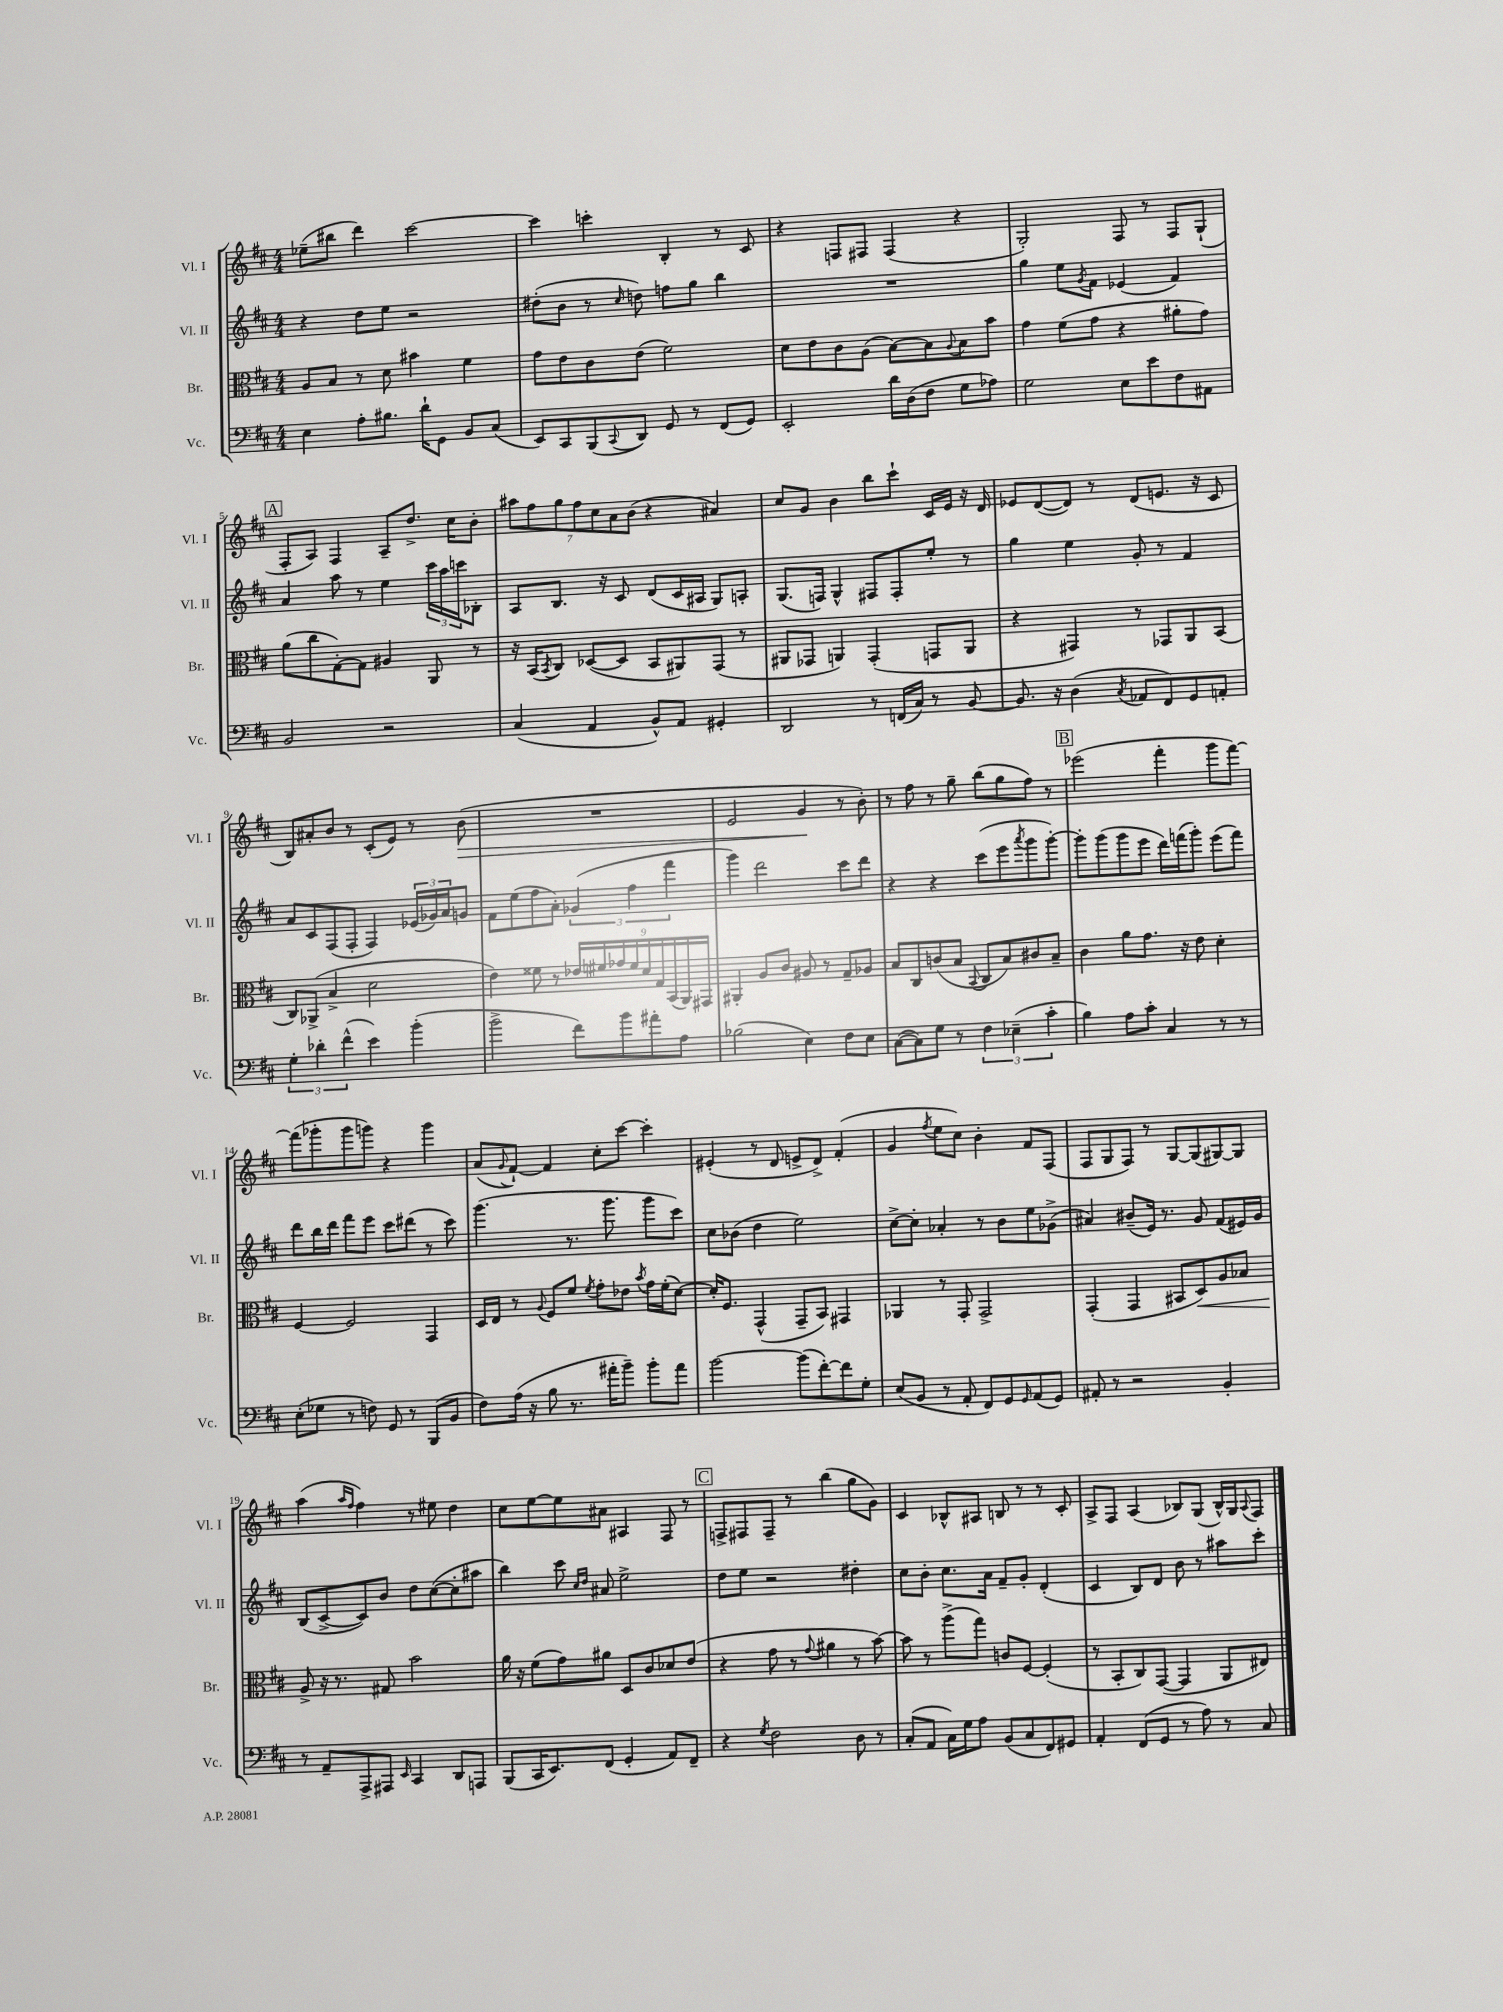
<<
\new StaffGroup <<
\new Staff = "s0" \with { instrumentName = "Vl. I" shortInstrumentName = "Vl. I" } {
    \clef treble \key d \major \numericTimeSignature \time 4/4
    ees''8--( bis''8 d'''4) cis'''2~ |
    cis'''4 c'''4-. b4-. r8 cis'8 |
    r4 f8 fis8 fis4( r4 |
    g2-.) fis8 r8 fis8 g8-!( |
    \mark \markup { \box "A" } fis8-. a8) fis4 a8-- d''8.-> cis''16 b'8-. |
    \tuplet 7/4 { ais''8 fis''8 g''8 fis''8 cis''8 a'8 b'8( } r4 ais'4) |
    cis''8 g'8 b'4 b''8 cis'''8-! cis'16 e'16 r16 d'16 |
    ees'8 d'8~( d'8) r8 d'8( e'8. r16 cis'8 |
    b8) ais'8-. b'8 r8 cis'8-.( e'8) r8 b'8\>( |
    R1 |
    e'2 g'4\! r8 b'8-.) |
    r8 fis''8 r8 g''8-- b''8( g''8 fis''8) r8 |
    \mark \markup { \box "B" } ees'''2( fis'''4-. g'''8 fis'''8~) |
    fis'''8( ges'''8-. ges'''8 g'''8) r4 g'''4 |
    a'8( \appoggiatura { g'8 } fis'8~-!) fis'4 cis''8-. cis'''8~ cis'''4-. |
    eis'4-.( r8 d'8 e'8-> d'8->) fis'4-.( |
    g'4 \acciaccatura { fis''8 } e''8 cis''8) b'4-. fis'8 fis8( |
    fis8 g8 fis8) r8 g8~ g8( gis8~) gis8 |
    a''4( \grace { a''16 fis''16 } fis''4) r8 eis''8 d''4 |
    cis''8 e''8~ e''8 ais'8 ais4 fis8 r8 |
    \mark \markup { \box "C" } f8-> fis8 fis8-- r8 b''4( g''8 g'8) |
    cis'4 bes8-^ ais8 b8 r8 r8 cis'8-. |
    a8-> fis8 a4( bes8) g8( bes16-^) g16 \appoggiatura { a8 } fis8 \bar "|." |
}
\new Staff = "s1" \with { instrumentName = "Vl. II" shortInstrumentName = "Vl. II" } {
    \clef treble \key d \major \numericTimeSignature \time 4/4
    r4 d''8 e''8 r2 |
    dis''8-.( b'8 r8 \grace { cis''16 } d''8) f''8 g''8 b''4 |
    R1 |
    g''4 e''8 \acciaccatura { g'8 } fis'8 ees'4( fis'4) |
    \mark \markup { \box "A" } a'4 a''8 r8 e''4 \tuplet 3/2 { cis'''16 a''16 c'''16 } bes8-. |
    a8 b8. r16 cis'8 d'8( cis'16 ais16 g8) a8-. |
    g8.( f16) g4-^ fis8 fis8-. e''8-. r8 |
    g''4 e''4 g'8-. r8 fis'4 |
    a'8 cis'8 fis8( fis8-. fis4) \tuplet 3/2 { ees'16( ges'16) a'16 } g'8 |
    fis'8 e''8( fis''8 a'8-.) \tuplet 3/2 { ges'4( fis''4 fis'''4 } |
    g'''4) d'''2 cis'''8 d'''8 |
    r4 r4 cis'''8( e'''8 \acciaccatura { a'''8 } g'''8 g'''8~-.) |
    \mark \markup { \box "B" } g'''8-. g'''8( g'''8 e'''8 d'''16) f'''16( g'''8-.) e'''8( f'''8) |
    d'''8 b''16 d'''16 fis'''8 e'''8 cis'''8 dis'''8( r8 cis'''8) |
    g'''4.( r8. g'''8. g'''8 cis'''8) |
    cis''8 bes'8( d''4 e''2) |
    cis''8~-> cis''8-. aes'4-. r8 b'8 e''8 ges'8->( |
    ais'4) bis'8--( e'16) r8. g'8 fis'8( eis'16) g'16 |
    b8( cis'8~-> cis'8) b'8 d''8 cis''8~( cis''8-. ais''8 |
    b''4) cis'''8 \grace { cis''16 d''16 } ais'8 e''2-> |
    \mark \markup { \box "C" } d''8 e''8 r2 dis''4-. |
    cis''8 b'8-. cis''8. a'16 fis'8-- g'8-. d'4-.( |
    cis'4 b8) d'8 b'8 r8 ais''8 cis'''8-. \bar "|." |
}
\new Staff = "s2" \with { instrumentName = "Br." shortInstrumentName = "Br." } {
    \clef alto \key d \major \numericTimeSignature \time 4/4
    a8 b8 r8 d'8 bis'4 fis'4 |
    g'8 e'8 cis'8 e'8( fis'2) |
    d'8 e'8 cis'8 a8( b8~) b8 \appoggiatura { a8 } b8 b'8 |
    g'4 fis'8( g'8 r4 ais'8-. g'8) |
    \mark \markup { \box "A" } a'8( cis''8 g8~-.) g8 ais4 a,8 r8 |
    r16 b,16( \acciaccatura { b,8 } cis8) des8~( des8 b,8 ais,8) g,8( r8 |
    ais,8 ges,8 a,4) ges,4-.( g,8 a,8 |
    r4 gis,4) r8 ges,8 a,8 b,8( |
    cis8) aes,8->( b4-> d'2 |
    e'4) fisis'8 r8 \tuplet 9/8 { ees'16 fis'16 ges'16 fis'16 d'16 g16 b,16( a,16) gis,16 } |
    ais,4-. a8 cis'8 ais8 r8 g8-- aes8 |
    b8 cis8 c'8( b8 \appoggiatura { b,8 } cis8 b8) cis'8 b8-- |
    \mark \markup { \box "B" } cis'4 a'8 g'8. r16 e'8 d'4-. |
    fis4~ fis2 g,4 |
    d16 e16 r8 \appoggiatura { a8 } fis8 fis'8 \acciaccatura { fis'8 } g'8-. ees'8 \acciaccatura { b'8 } g'16 fis'16-.( d'8~) |
    d'16-. fis8. g,4-^( g,8-- b,8) gis,4 |
    aes,4 r8 g,8-. g,2-> |
    g,4-.( g,4 bis,8 d8\<) a8 bes8 |
    a8->\! r16 r8. gis8 b'2 |
    a'16 r16 fis'8( g'8) ais'8 d8 cis'8 des'8 e'8( |
    \mark \markup { \box "C" } r4 g'8 r8 \appoggiatura { g'8 } ais'4 r8 b'8~) |
    b'8 r8 a''8->( g''8) c'8 fis8~ fis4-.( |
    r8 b,8-. cis8) g,8~( g,4 a,8 eis8) \bar "|." |
}
\new Staff = "s3" \with { instrumentName = "Vc." shortInstrumentName = "Vc." } {
    \clef bass \key d \major \numericTimeSignature \time 4/4
    e4 a8-. bis8. d'16-! g,8 b,8 cis8( |
    e,8) cis,8 b,,8( \appoggiatura { cis,8 } d,8) g,8 r8 fis,8( g,8) |
    e,2-. d'16 d16( fis8 g8 aes8) |
    g2 e8 e'8 fis8 ais,8 |
    \mark \markup { \box "A" } b,2 r2 |
    cis4( a,4 b,8-^) a,8 gis,4-. |
    d,2 r8 f,16( cis16) r8 b,8~ |
    b,8. r16 d4( \acciaccatura { cis8 } aes,8 fis,8) g,8 a,8-. |
    \tuplet 3/2 { g4-. des'4-. fis'4-^( } e'4) b'4-.( |
    b'2-> fis'8) b'8 ais'8-. a8 |
    bes2( e4) fis8 e8 |
    cis8~( cis8) g8 r8 \tuplet 3/2 { fis4 ees4--( cis'4-. } |
    \mark \markup { \box "B" } b4) a8 cis'8-. cis4 r8 r8 |
    e8-.( ges8 r8 f8) g,8 r8 b,,8( b,8 |
    fis8) a16( r16 b8 r8. ais'16-. b'8--) b'8-. ais'8 |
    b'2~ b'8( fis'8~-.) fis'8 g8-. |
    e8( b,8 r8 a,8-. fis,8) g,8 \grace { g,16 } a,8( g,8) |
    ais,8-. r8 r2 b,4-. |
    r8 a,8-- a,,8-> ais,,8 \grace { e,16 } cis,4 d,8 a,,8 |
    b,,8( cis,16 e,8.) fis,8( g,4-. a,8) fis,8-- |
    \mark \markup { \box "C" } r4 \acciaccatura { g8 } fis2 d8 r8 |
    cis8-.( a,8 cis16) g16 a8 b,8( cis8 fis,8) gis,8 |
    a,4-. fis,8( g,8 r8 a8) r8 cis8 \bar "|." |
}
>>
>>
